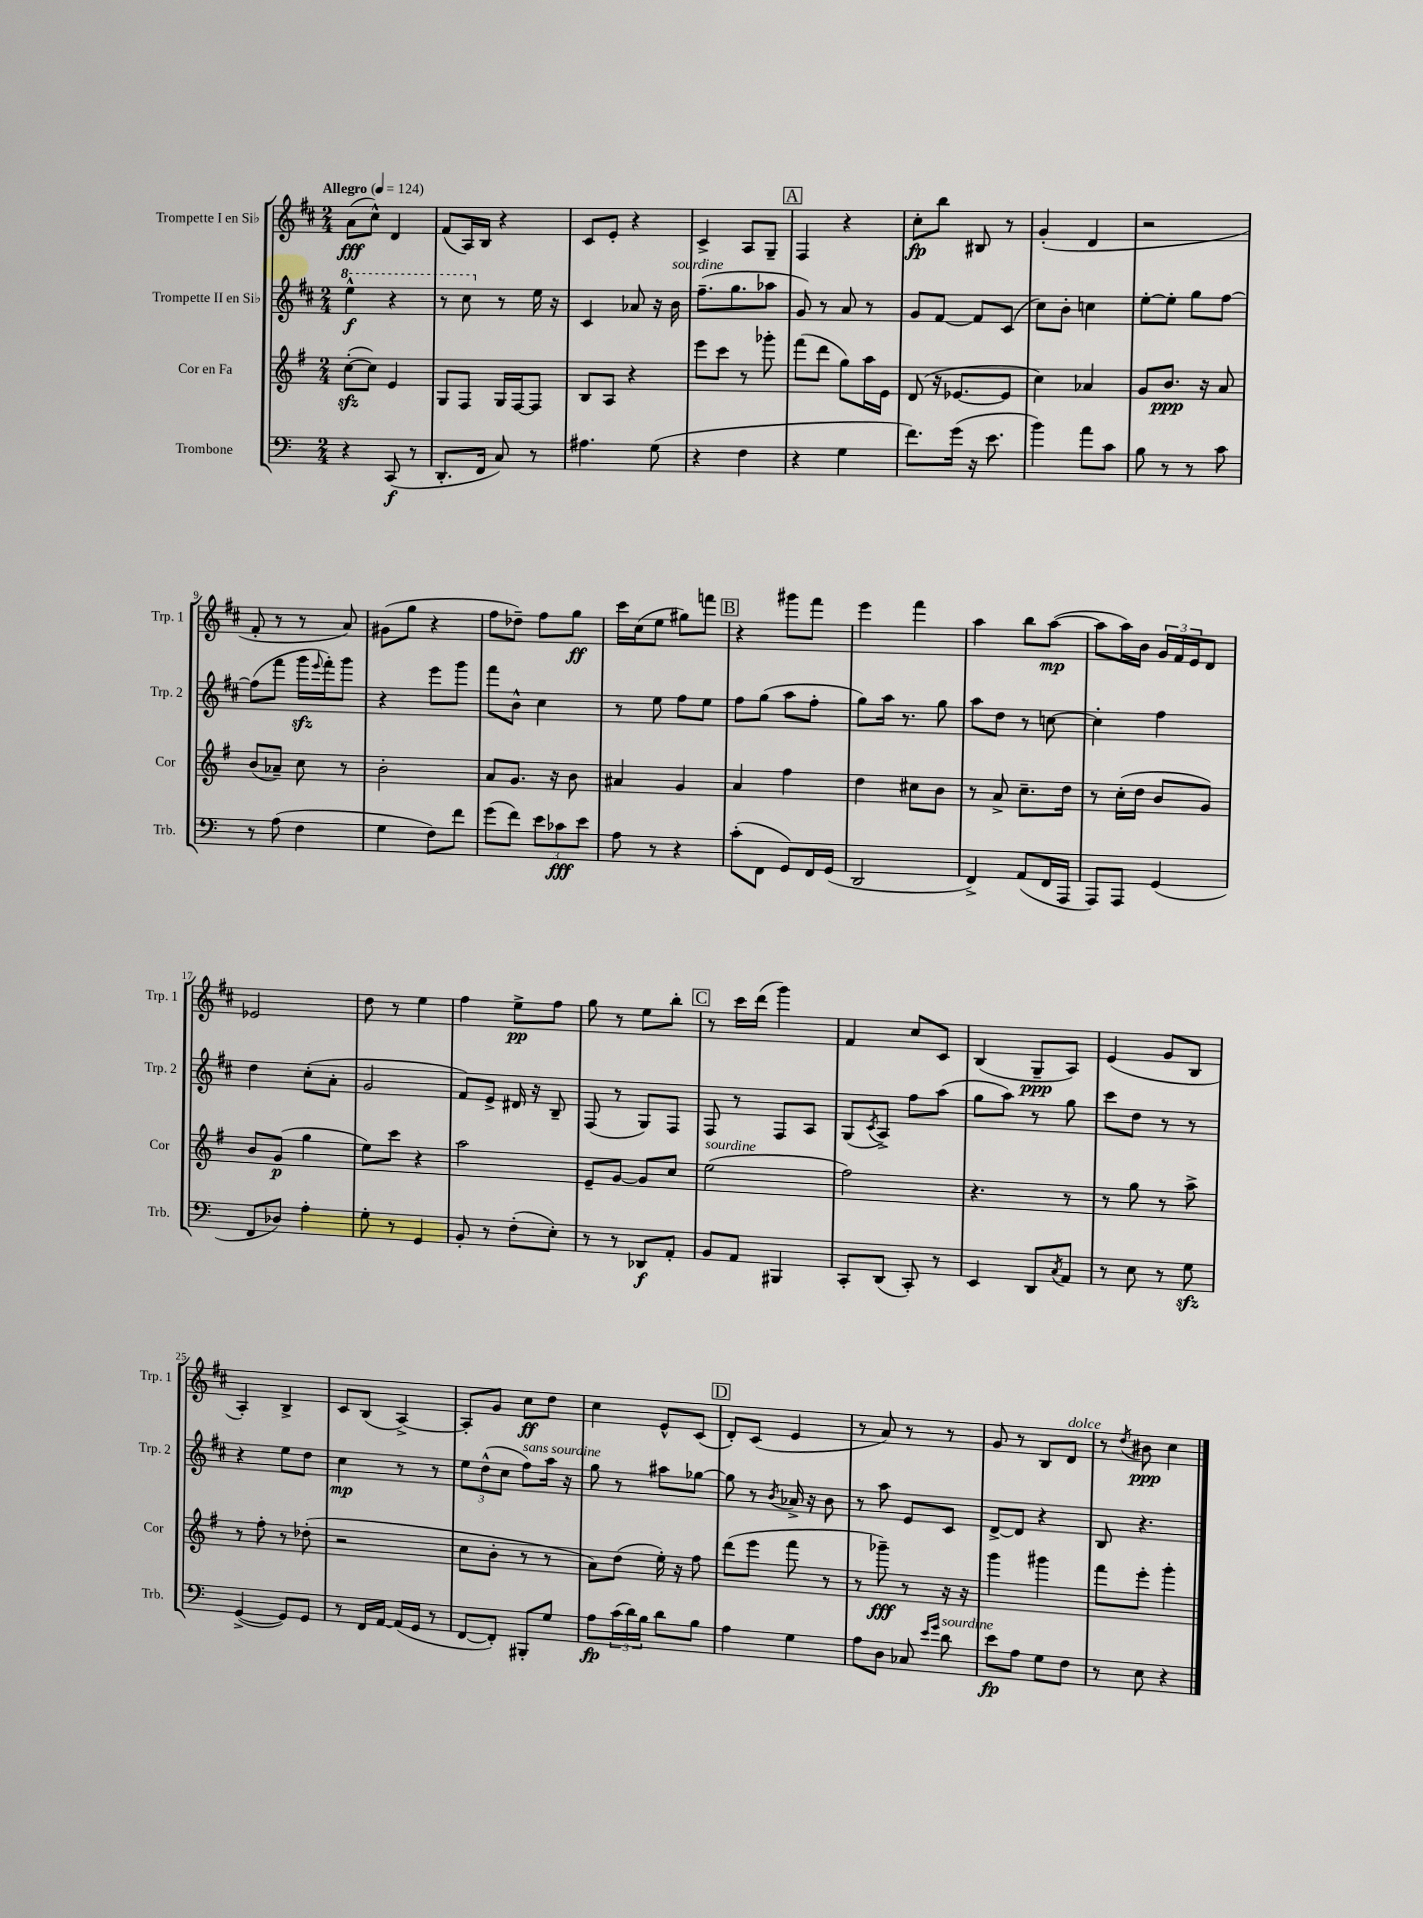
<<
\new StaffGroup <<
\new Staff = "s0" \with { instrumentName = "Trompette I en Sib" shortInstrumentName = "Trp. 1" } {
    \clef treble \key d \major \numericTimeSignature \time 2/4 \tempo "Allegro" 4 = 124
    a'8\fff( cis''8-^) d'4 |
    fis'8( a16) b16 r4 |
    cis'8 e'8-. r4 |
    cis'4-> a8 g8-- |
    \mark \markup { \box "A" } fis4 r4 |
    cis''8-.\fp b''8 bis8 r8 |
    g'4-.( d'4 |
    r2 |
    fis'8-. r8 r8 a'8) |
    gis'8( g''8 r4 |
    fis''8 des''8--) fis''8 g''8\ff |
    cis'''16 cis''16( e''8 gis''8) f'''8 |
    \mark \markup { \box "B" } r4 gis'''8 fis'''8 |
    e'''4 fis'''4 |
    a''4 b''8 a''8~\mp( |
    a''8 a''16) b'16 \tuplet 3/2 { g'16 fis'16 e'16 } d'8 |
    ees'2 |
    d''8 r8 e''4 |
    fis''4 e''8->\pp fis''8 |
    g''8 r8 e''8 b''8-. |
    \mark \markup { \box "C" } r8 cis'''16 d'''16( g'''4) |
    fis'4 cis''8 cis'8 |
    b4( g8--\ppp a8) |
    e'4( g'8 b8 |
    a4-.) b4-> |
    cis'8 b8( a4~->) |
    a8-. g'8 cis''8\ff d''8 |
    cis''4 e'8-^ cis'8( |
    \mark \markup { \box "D" } d'8-.) cis'8( e'4 |
    r8 a'8) r8 r8 |
    g'8 r8 b8 d'8^\markup { \italic "dolce" } |
    r8 \acciaccatura { d''8 } bis'8\ppp cis''4 \bar "|." |
}
\new Staff = "s1" \with { instrumentName = "Trompette II en Sib" shortInstrumentName = "Trp. 2" } {
    \clef treble \key d \major \numericTimeSignature \time 2/4
    \ottava #1 e'''4-^\f r4 |
    r8 cis'''8 \ottava #0 r8 e''16 r16 |
    cis'4 aes'8 r16 b'16^\markup { \italic "sourdine" } |
    fis''8.--( g''8. aes''8 |
    \mark \markup { \box "A" } g'8) r8 a'8 r8 |
    g'8 fis'8~ fis'8 cis'8( |
    cis''8) b'8-. c''4 |
    e''8~-. e''8-. g''8 fis''8~ |
    fis''8( fis'''8 g'''16\sfz \appoggiatura { e'''8 } fis'''16-.) g'''8 |
    r4 e'''8 g'''8 |
    fis'''8 b'8-^ cis''4 |
    r8 e''8 fis''8 e''8 |
    \mark \markup { \box "B" } fis''8 g''8( a''8 fis''8-. |
    g''8) a''16 r8. g''8 |
    a''8 d''8 r8 c''8~ |
    c''4-. fis''4 |
    d''4 cis''8-.( a'8-. |
    g'2 |
    fis'8) e'8-> dis'16 r16 b8-- |
    fis8( r8 g8) fis8 |
    \mark \markup { \box "C" } fis8 r8 fis8 a8 |
    g8( \acciaccatura { cis'8 } a8->) fis''8 a''8( |
    g''8 a''8) r8 g''8 |
    cis'''8 d''8 r8 r8 |
    r4 e''8 d''8 |
    cis''4\mp r8 r8 |
    \tuplet 3/2 { e''8 d''8-^( cis''8 } fis''8^\markup { \italic "sans sourdine" }) a''16 r16 |
    g''8 r8 ais''8 ges''8~ |
    \mark \markup { \box "D" } ges''8 r8 \acciaccatura { b'8 } aes'16-> r16 b'8 |
    r8 a''8 e'8 cis'8 |
    d'8~-> d'8 r4 |
    b8 r4. \bar "|." |
}
\new Staff = "s2" \with { instrumentName = "Cor en Fa" shortInstrumentName = "Cor" } {
    \clef treble \key g \major \numericTimeSignature \time 2/4
    c''8~-.\sfz( c''8) e'4 |
    g8 fis8 g16 fis16~ fis8 |
    b8 a8 r4 |
    e'''8 c'''8 r8 ges'''8-. |
    \mark \markup { \box "A" } fis'''8( d'''8 g''8) a''16 e'16 |
    d'8( r16 ees'8.~ ees'8 |
    c''4) aes'4 |
    g'8 b'8.\ppp r16 a'8 |
    b'8( aes'8--) c''8 r8 |
    b'2-. |
    a'8 g'8. r16 b'8 |
    ais'4 g'4 |
    \mark \markup { \box "B" } a'4 fis''4 |
    d''4 cis''8 b'8 |
    r8 a'8-> c''8.-- d''16 |
    r8 c''16-.( d''16 b'8 g'8) |
    b'8 g'8\p( g''4 |
    e''8) c'''8 r4 |
    a''2 |
    e'8-- g'8~ g'8 c''8 |
    \mark \markup { \box "C" } e''2^\markup { \italic "sourdine" }( |
    fis''2) |
    r4. r8 |
    r8 g''8 r8 a''8-> |
    r8 fis''8-. r8 des''8-.( |
    r2 |
    c''8 b'8-. r8 r8 |
    a'8) d''8( e''16-.) r16 fis''8 |
    \mark \markup { \box "D" } d'''8( e'''8 fis'''8 r8 |
    r8 ges'''8--\fff) r8 r16 r16 |
    g'''4 gis'''4 |
    fis'''8 e'''8-. g'''4-. \bar "|." |
}
\new Staff = "s3" \with { instrumentName = "Trombone" shortInstrumentName = "Trb." } {
    \clef bass \key c \major \numericTimeSignature \time 2/4
    r4 c,8\f( r8 |
    d,8.-. f,16 c8) r8 |
    ais4. g8( |
    r4 f4 |
    \mark \markup { \box "A" } r4 g4 |
    f'8.) g'16( r16 e'8. |
    b'4) a'8 c'8 |
    b8 r8 r8 c'8 |
    r8 a8( f4 |
    g4 f8) f'8 |
    g'8( f'8) \tuplet 3/2 { e'8 ces'8\fff e'8 } |
    a8 r8 r4 |
    \mark \markup { \box "B" } c'8-.( f,8 g,8) f,16 g,16( |
    d,2 |
    f,4->) a,8( f,16 a,,16 |
    a,,8) a,,8 g,4( |
    f,8 des8) a4-. |
    g8-. r8 g,4 |
    b,8-. r8 f8-.( e8-.) |
    r8 r8 des,8\f a,8-. |
    \mark \markup { \box "C" } b,8 a,8 bis,,4 |
    c,8-. d,8( c,8-.) r8 |
    e,4 d,8 \acciaccatura { c8 } a,8 |
    r8 e8 r8 g8\sfz |
    g,4~->( g,8) g,8 |
    r8 f,16 a,16~ a,16( g,16 r8 |
    f,8~ f,8-.) bis,,8-. g8 |
    a8\fp \tuplet 3/2 { c'16( d'16) b16 } d'8 b8 |
    \mark \markup { \box "D" } a4 g4 |
    a8 d8 ces8 \grace { e'16 g'16 } d'8^\markup { \italic "sourdine" } |
    e'8\fp a8 g8 f8 |
    r8 e8 r4 \bar "|." |
}
>>
>>
